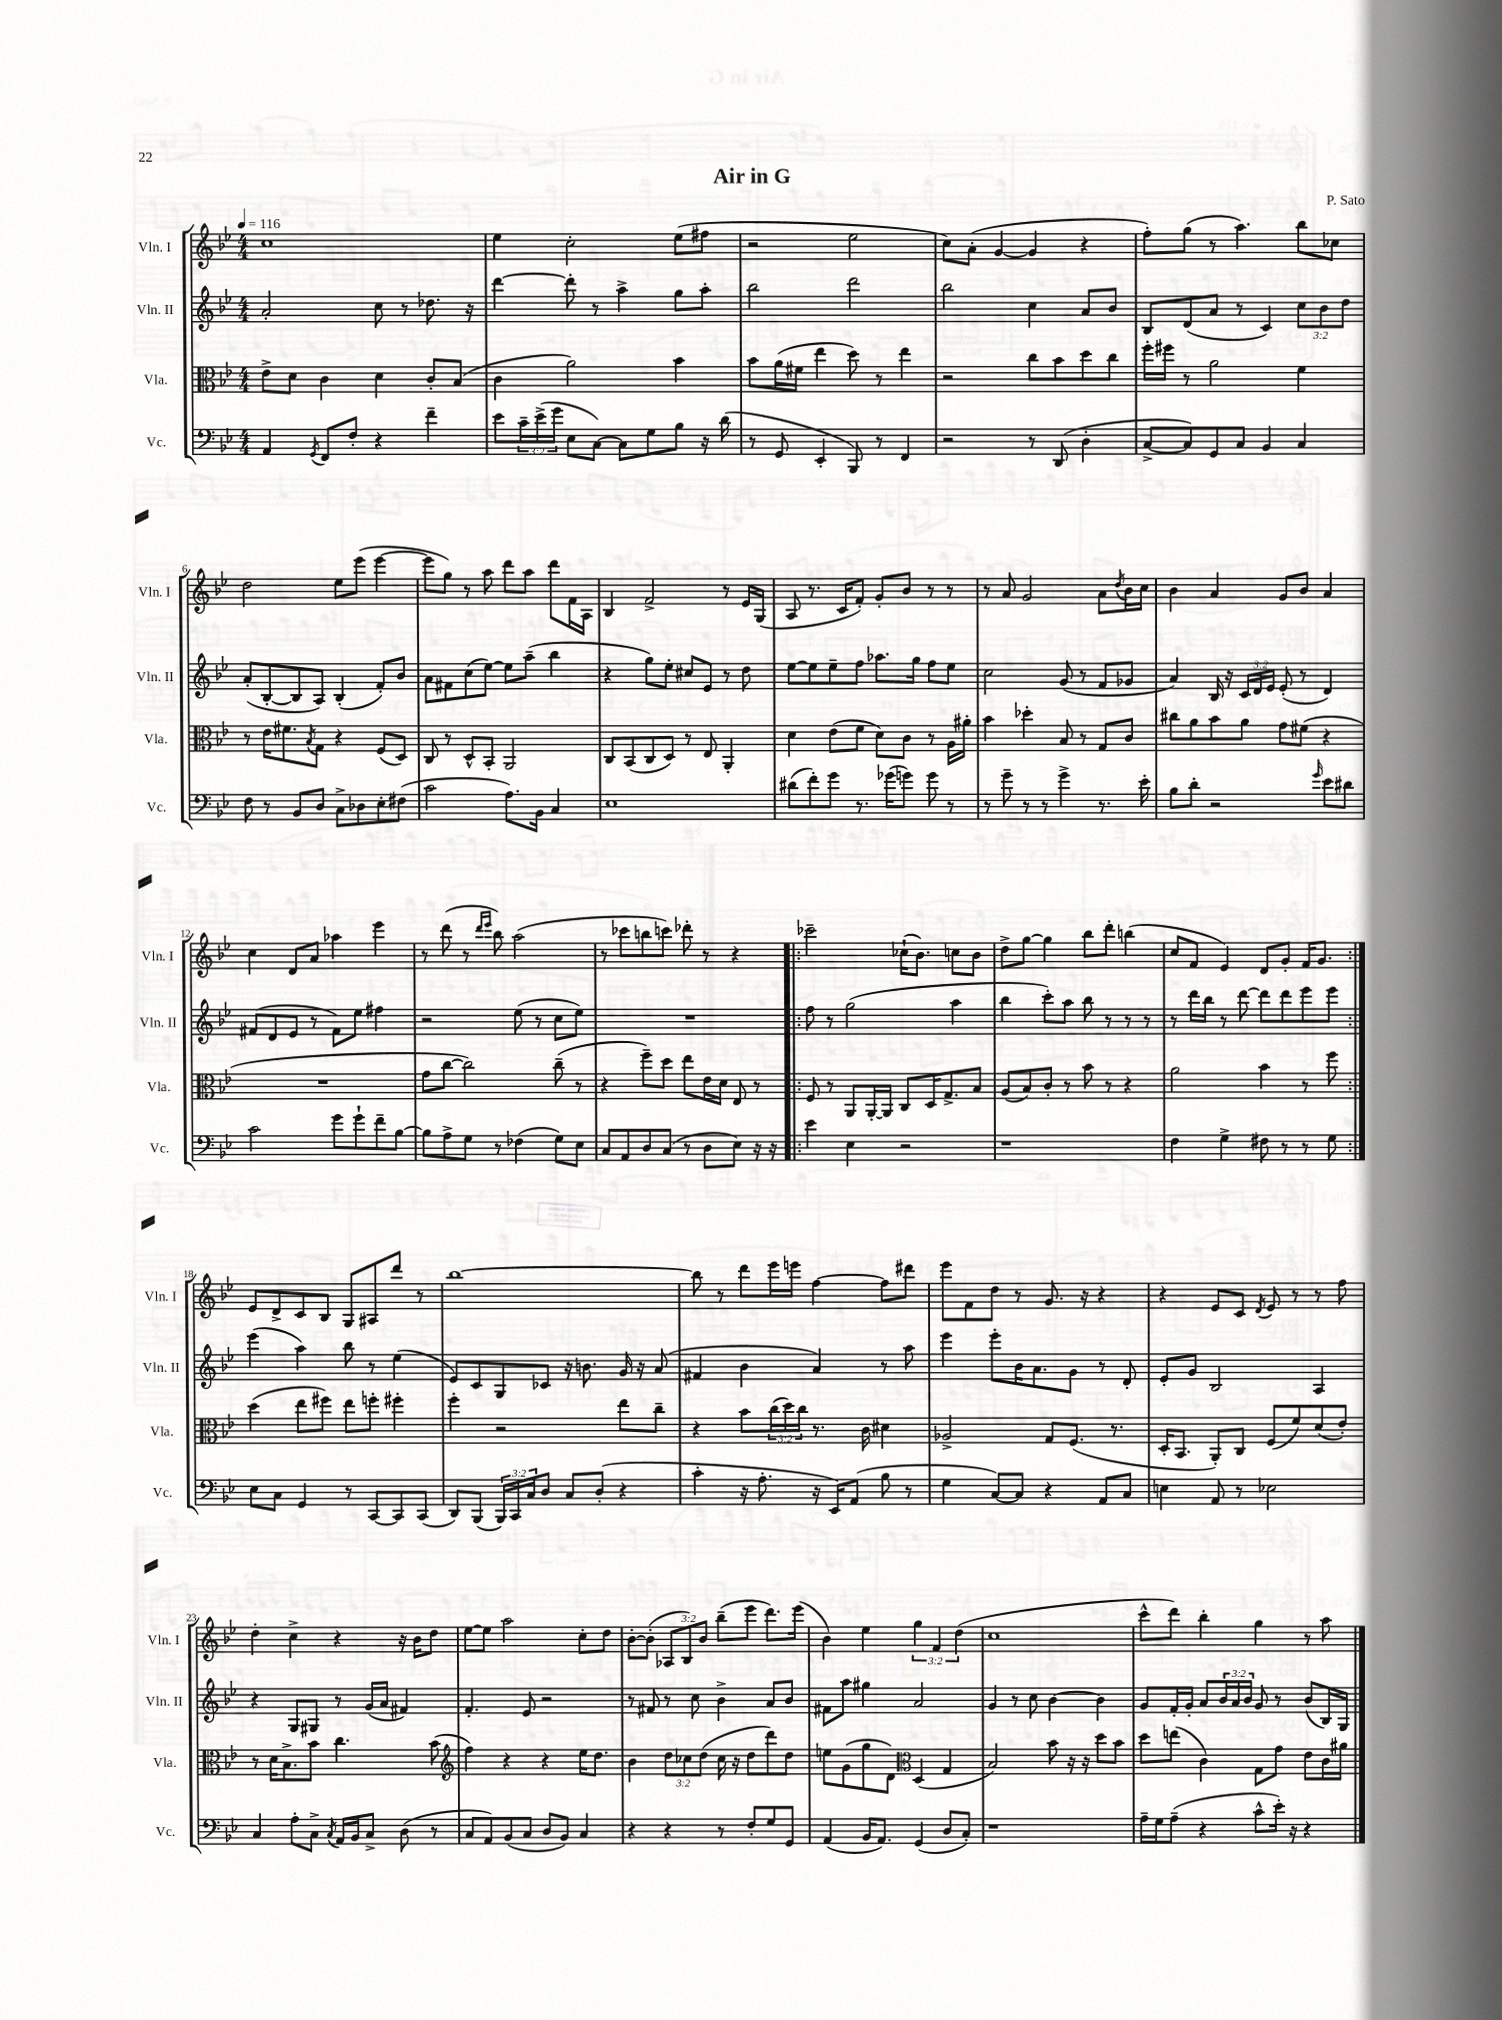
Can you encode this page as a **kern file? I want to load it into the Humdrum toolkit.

**kern	**kern	**kern	**kern
*part4	*part3	*part2	*part1
*staff4	*staff3	*staff2	*staff1
*I"Vc.	*I"Vla.	*I"Vln. II	*I"Vln. I
*I'Vc.	*I'Vla.	*I'Vln. II	*I'Vln. I
*clefF4	*clefC3	*clefG2	*clefG2
*k[b-e-]	*k[b-e-]	*k[b-e-]	*k[b-e-]
*M4/4	*M4/4	*M4/4	*M4/4
*MM116	*MM116	*MM116	*MM116
=1	=1	=1	=1
4AA/	8e-^\L	2a'/	1cc
.	8d\J	.	.
8qGG/	.	.	.
8FF/L	4c\	.	.
8F'/J	.	.	.
4r	4d\	8cc\	.
.	.	8r	.
4f~\	8c'/L	8.dd-X\	.
.	(8B-/J	.	.
.	.	16r	.
=2	=2	=2	=2
8e-\L	4c\	[4ddd\	4ee-\
24c~\L	.	.	.
(24e-^\	.	.	.
24g\JJ	.	.	.
8E-\L	2a\)	8ddd'\]	2cc'\
[8C\J)	.	8r	.
8C\L]	.	4aa^\	.
8G\	.	.	.
8B-\J	4b-\	8gg\L	(8ee-\L
16r	.	8aa'\J	8ff#X\J
(16d\	.	.	.
=3	=3	=3	=3
8r	8b-\L	2bb-\	2r
8GG/	(16a\L	.	.
.	16f#X\JJ	.	.
4EE-'/	4ee-\	.	.
8BBB-/)	8dd\)	2ddd\	2ee-\
8r	8r	.	.
4FF/	4ee-\	.	.
=4	=4	=4	=4
2r	2r	2bb-\	8cc\L)
.	.	.	(8a'\J
.	.	.	[4g/
8r	8cc\L	4cc\	4g/]
(8DD/	8b-\	.	.
4D'\	8dd\	8a/L	4r
.	8cc\J	8b-/J	.
=5	=5	=5	=5
[8C^/L	16ff'\LL	8B-/L	8ff'\L)
.	16ff#X\JJ	.	.
8C/])	8r	(8d/	(8gg\J
8GG/	2a\	8a/J	8r
8C/J	.	8r	4.aa\)
4BB-/	.	4c/)	.
4C/	4f\	12cc\L	8bb-\L
.	.	12b-\	.
.	.	.	8cc-X\J
.	.	12dd\J	.
!!LO:LB:g=z
=6	=6	=6	=6
8F\	8r	(8a'/L	2dd\
8r	16e-\KL	[8B-'/	.
.	8.f#X\	.	.
8BB-/L	.	8B-/]	.
.	8qB-/	.	.
8D/J	8G\J	8A/J)	.
8C^\L	4r	(4B-'/	8ee-\L
8D-X\	.	.	(8eee-\J
8E-'\	(8F/L	8f'/L)	[4eee-\
(8F#X\J	8D/J)	8b-/J	.
=7	=7	=7	=7
2c\	8C/	8a\L	8eee-\L]
.	8r	8f#X\	8gg\J)
.	8D^^/L	(8cc\	8r
.	8BB-'/J	[8ee-\J)	8aa\
8.A\L)	2AA/	8ee-\L]	8ddd\L
.	.	(8aa~\J	8aa\J
16BB-\Jk	.	.	.
4C/	.	4bb-\	8ddd\L
.	.	.	16f\L
.	.	.	16A\JJ
=8	=8	=8	=8
1E-	8C/L	4r	4B-/
.	(8BB-/	.	.
.	8C/	8gg\L)	2f^/
.	8D/J)	8ee-'\J	.
.	8r	8cc#X/L	.
.	8E-/	8e-/J	.
.	4AA'/	8r	8r
.	.	8dd\	16e-/LL
.	.	.	(16G/JJ
=9	=9	=9	=9
(8d#X\L	4d\	[8ee-\L	8A/
8f'\)	.	8ee-\]	8.r
8g\J	(8e-\L	8ee-~\	.
.	.	.	16c/KL
8.r	8f\J	8ff\J	8f'/J)
.	8d\L)	8.aa-X\L	8g'/L
(16g-X\KL	.	.	.
8gn\J)	8c\J	.	8b-/J
.	.	16gg\Jk	.
8g\	8r	8ff\L	8r
8r	16A\LL	8ee-\J	8r
.	16a#X'\JJ	.	.
=10	=10	=10	=10
8r	4b-\	2cc\	8r
8g~\	.	.	8a/
8r	4dd-X'\	.	2g/
8r	.	.	.
4g^\	8B-/	(8g/	.
.	8r	8r	.
8.r	8G/L	8f/L	8a\L
.	.	.	8qdd/
.	8c/J	8g-X/J	16b-\L
16e-'\	.	.	16cc\JJ
=11	=11	=11	=11
8B-\L	8cc#X\L	4a/)	4b-\
8d'\J	8a\	.	.
2r	8b-\	16B-/	4a/
.	.	16r	.
.	8a\J	24c/LL	.
.	.	24d/	.
.	.	24e-/JJ	.
.	8g\L	(8e-'/	8g/L
.	(8f#X\J	8r	8b-/J
16qqg/	.	.	.
8e-\L	4r	4d/)	4a/
8d#X\J	.	.	.
!!LO:LB:g=z
=12	=12	=12	=12
2c\	1r	(8f#X/L	4cc\
.	.	8d/	.
.	.	8e-/J	8d/L
.	.	8r	8a/J
8g\L	.	8f#\L)	4aa-X\
8g`\	.	8ee-\J	.
8f~\	.	4ff#X\	4eee-\
[8B-\J	.	.	.
=13	=13	=13	=13
8B-\L]	8g\L	2r	8r
8A^\	[8cc\J	.	(8ddd\
8G\J	2cc\])	.	8r
.	.	.	16qqddd/LL
.	.	.	16qqeee-/JJ
8r	.	.	8bb-\)
(4F-X\	.	(8ee-\	(2aa\
.	.	8r	.
8G\L)	(8cc~\	8cc\L	.
8E-\J	8r	8ee-\J)	.
=14	=14	=14	=14
8C/L	4r	1r	8r
8AA/	.	.	8ccc-X\L
8D/	8ff~\L)	.	8bbn\
(8C/J	8dd\J	.	8cccn\J)
8r	8ee-\L	.	8ddd-X'\
8D\L	16e-\L	.	8r
.	16d\JJ	.	.
8E-\J)	8E-/	.	4r
16r	8r	.	.
16r	.	.	.
=15!|:	=15!|:	=15!|:	=15!|:
4e-\	8F/	8ff\	2ccc-X~\
.	8r	8r	.
4E-\	8AA/L	(2gg\	.
.	[16AA'/L	.	.
.	16AA/JJ]	.	.
2r	8C/L	.	(16cc-X`\KL
.	.	.	8.b-\J)
.	16D/K	.	.
.	8.G^/	.	.
.	.	4aa\	8ccn\L
.	8B-/J	.	8b-\J
=16	=16	=16	=16
1r	(8A/L	4bb-\	8dd^\L
.	8B-/)	.	[8gg\J
.	8c'/J	8ccc'\L)	4gg\]
.	8r	8aa\J	.
.	8b-\	8bb-\	8bb-\L
.	8r	8r	8ddd'\J
.	4r	8r	(4bbn\
.	.	8r	.
=17	=17	=17	=17
4F\	2a\	8r	8cc/L
.	.	16ddd\LL	8f/J
.	.	16bb-\JJ	.
4G^\	.	8r	4e-/)
.	.	[8ddd\	.
8F#X\	4b-\	8ddd\L]	8d/L
8r	.	8ddd\	8g'/J
8r	8r	8eee-\	16f/KL
.	.	.	8.g/J
8G\	8ff\	8eee-\J	.
!!LO:LB:g=z
=18:|!	=18:|!	=18:|!	=18:|!
8E-\L	(4dd\	(4eee-\	8e-/L
8C\J	.	.	8d^/
4GG/	8ee-\L	4aa\)	8c/
.	8ff#X\J)	.	8B-/J
8r	8ee-\L	8bb-\	8G/L
[8CC/L	8ffn'\J	8r	8A#X/
8CC/]	4ff#X'\	(4ee-\	8ddd/J
(8CC/J	.	.	8r
=19	=19	=19	=19
8DD/L)	4ff'\	8e-/L)	[1bb-
(8BBB-/J	.	8c/	.
24BBB-/LL)	2r	8G/	.
24CC/	.	.	.
24C/J	.	.	.
8D/J	.	8c-X/J	.
8C/L	.	16r	.
.	.	8.bn\	.
(8D'/J	.	.	.
4r	8ee-\L	16g/	.
.	.	16r	.
.	8cc~\J	(8a/	.
=20	=20	=20	=20
4c'\	4r	4f#X/	8bb-\]
.	.	.	8r
16r	8b-\L	4b-\	8ddd\L
8.A'\	.	.	.
.	(24cc\L	.	16eee-\L
.	24dd\)	.	.
.	.	.	16eeen\JJ
.	24cc\JJ	.	.
16r	8.r	4a/)	[4ff\
16EE-/KL)	.	.	.
(8AA/J	.	.	.
.	16c\	.	.
8B-\	4d#X\	8r	8ff\L]
8r	.	8aa\	8ddd#X\J
=21	=21	=21	=21
4G\	2A-X^/	4eee-\	8eee-\L
.	.	.	8f\
[8C/L)	.	8eee-'\L	8dd\J
8C/J]	.	16b-\K	8r
.	.	8.a\	.
4r	8G/L	.	8.g/
.	(8.F/J	8g\J	.
.	.	.	16r
8AA/L	.	8r	4r
.	8.r	.	.
8C/J	.	8d'/	.
=22	=22	=22	=22
4En\	16D'/KL	8e-'/L	4r
.	8.BB-/J	.	.
.	.	8g/J	.
8AA/	8AA'/L)	2B-/	8e-/L
8r	8C/J	.	8c/J
.	.	.	8qd/
2E-X\	(8F/L	.	8e-/
.	8f/)	.	8r
.	(8d/	4A/	8r
.	8e-'/J)	.	8ff\
!!LO:LB:g=z
=23	=23	=23	=23
4C/	8r	4r	4dd'\
.	16d\KL	.	.
.	8.B-^\	.	.
8A'\L	.	8G/L	4cc^\
8C^\J	8b-\J	8G#X/J	.
8qC/	.	.	.
16AA/LL	4.cc\	8r	4r
16BB-/J	.	.	.
8C^/J	.	(16g/LL	.
.	.	16a/JJ	.
(8D\	.	4f#X/)	16r
.	.	.	16b-\KL
8r	(8b-\	.	8dd\J
=24	=24	=24	=24
*	*clefG2	*	*
8C/L	4ff\)	4.f'/	[8ee-\L
8AA/)	.	.	8ee-\J]
(8BB-/	4r	.	2aa\
8C/J	.	8e-/	.
8D/L	4r	2r	.
8BB-/J)	.	.	.
4C/	16ee-\KL	.	8cc'\L
.	8.dd\J	.	.
.	.	.	8dd\J
=25	=25	=25	=25
4r	4b-\	8r	[8b-'\L
.	.	8f#X/	(8b-'\J]
4r	12dd\L	8r	12A-X/L
.	12cc-X\	.	12B-/)
.	.	8cc\	.
.	(12dd\J	.	12b-/J
8r	16cc-\	4b-^\	(8bb-~\L
.	16r	.	.
8F'/L	8dd\L	.	8eee-\J
8G/	8ddd\)	8a/L	8.ddd\L)
8GG/J	8dd\J	8b-/J	.
.	.	.	(16eee-\Jk
=26	=26	=26	=26
(4AA/	8een\L	8f#X\L	4b-\)
.	(8g\	8aa\J	.
16BB-/KL	8gg\	4gg#X\	4ee-\
8.AA/J)	.	.	.
.	8d\J)	.	.
*	*clefC3	*	*
(4GG/	(4D/	2a/	6gg\
.	.	.	6f/
8D/L	4G/	.	.
.	.	.	(6dd\
8C'/J)	.	.	.
=27	=27	=27	=27
1r	2B-/)	4g/	1cc
.	.	8r	.
.	.	8cc\	.
.	8b-\	[4b-\	.
.	16r	.	.
.	16r	.	.
.	8dd\L	4b-\]	.
.	8b-\J	.	.
=28	=28	=28	=28
16A~\LL	8dd\L	8g/L	8ccc^^\L
16G\J	.	.	.
(8A~\J	(8een\J	16f'/L	8ddd\J)
.	.	16g'/JJ	.
4r	4c\)	8a/L	4bb-'\
.	.	24b-/L	.
.	.	24a/	.
.	.	24b-/JJ	.
8c^^\L	8G\L	8g/	4gg\
16e-'\Jk)	8g\J	8r	.
16r	.	.	.
4r	8e-\L	(8b-/L	8r
.	16c\L	16B-/L)	8aa\
.	16a#X\JJ	16G/JJ	.
==	==	==	==
*-	*-	*-	*-
